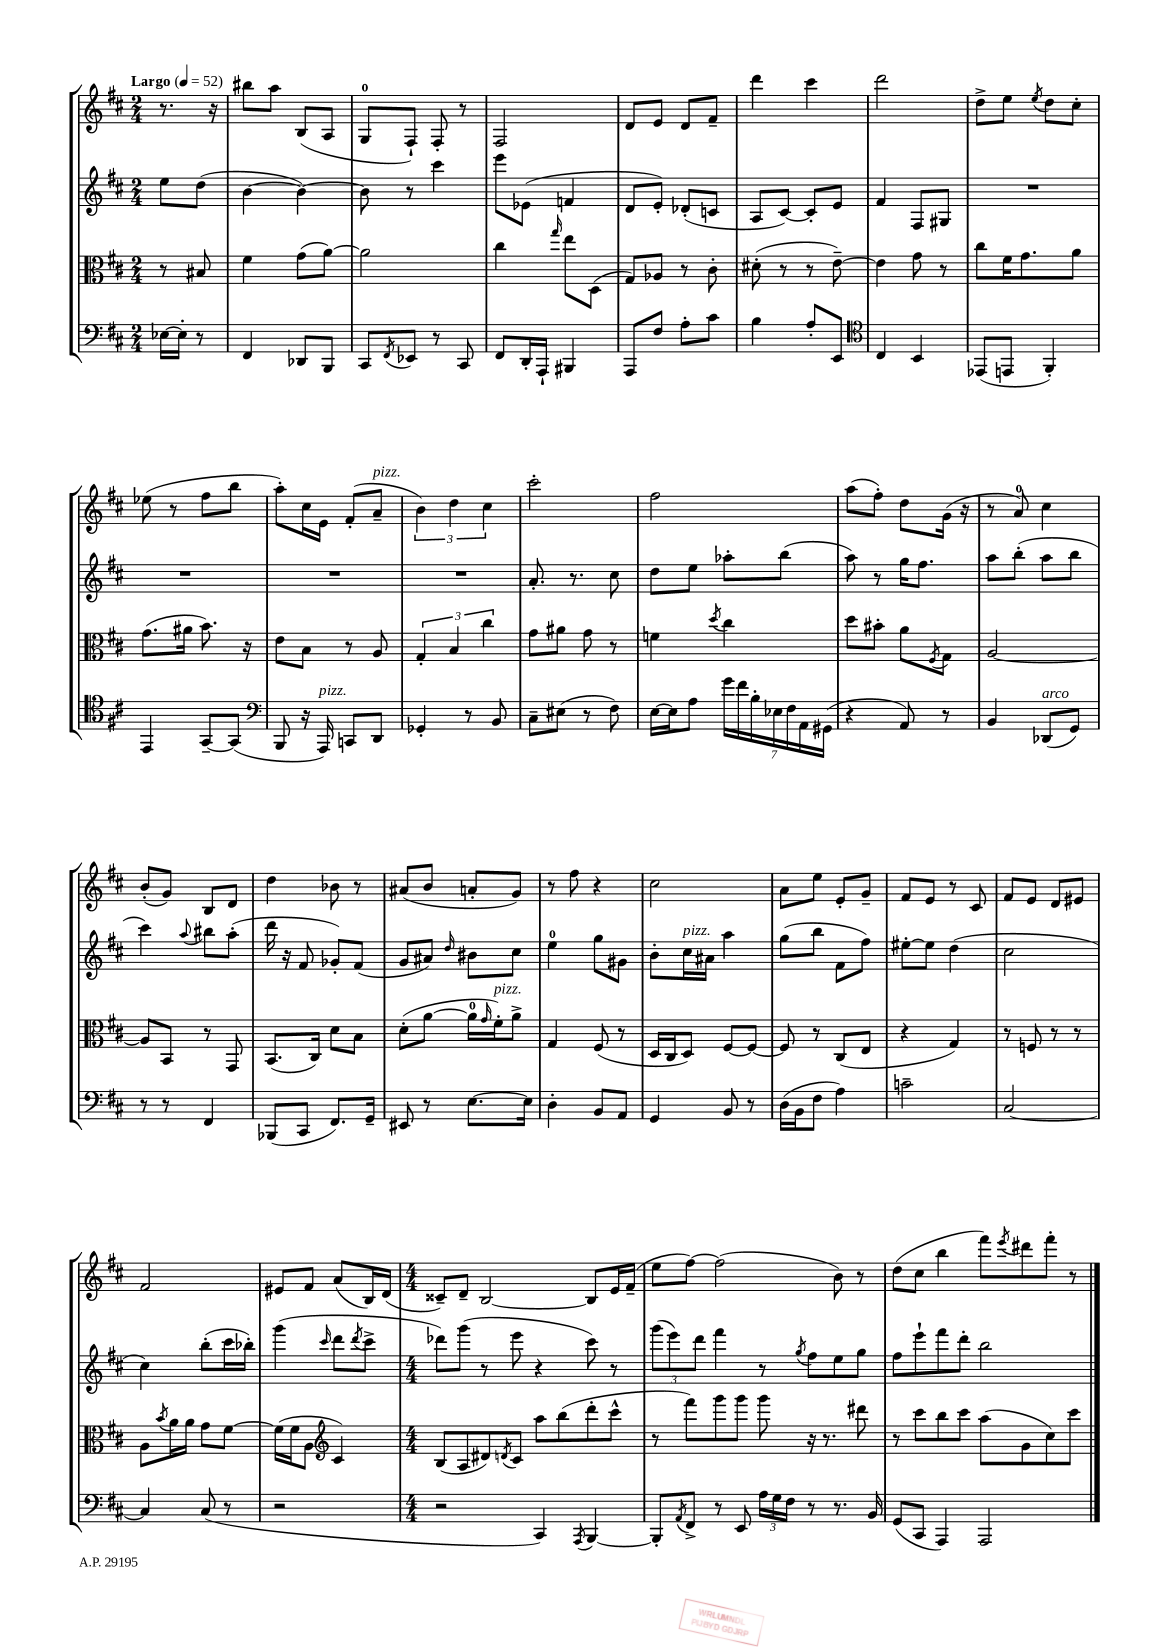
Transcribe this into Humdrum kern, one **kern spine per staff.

**kern	**kern	**kern	**kern
*staff4	*staff3	*staff2	*staff1
*clefF4	*clefC3	*clefG2	*clefG2
*k[f#c#]	*k[f#c#]	*k[f#c#]	*k[f#c#]
*M2/4	*M2/4	*M2/4	*M2/4
*MM52	*MM52	*MM52	*MM52
[16E-\LL	8r	8ee\L	8.r
16E-'\]JJ	.	.	.
8r	8B#/	(8dd\J	.
.	.	.	16r
=	=	=	=
4FF#/	4f#\	[4b\	8bb#\L
.	.	.	8aa\J
8DD-/L	(8g\L	4b\_)	(8B/L
8BBB/J	[8a\J)	.	8A/J
=	=	=	=
8CC#/L	2a\]	8b\]	8G/L
8qFF#/	.	.	.
8EE-/J	.	8r	8F#`/J)
8r	.	4ccc#\	8F#'/
8CC#/	.	.	8r
=	=	=	=
8FF#/L	4cc#\	8eee\L	2F#/
16DD'/L	.	(8e-\J	.
16AAA`/JJ	.	.	.
.	16qqgg/	.	.
4BBB#/	8ee\L	4f/	.
.	(8D\J	.	.
=	=	=	=
8AAA/L	8G/L)	8d/L	8d/L
8F#/J	8A-/J	8e'/J)	8e/J
8A'\L	8r	(8d-'/L	8d/L
8c#\J	8c#'\	8c/J	8f#~/J
=	=	=	=
4B\	(8d#'\	8A/L	4ddd\
.	8r	[8c#/J)	.
8A'/L	8r	8c#'/]L	4ccc#\
8EE/J	[8e~\)	8e/J	.
=	=	=	=
*clefC4	*	*	*
4C#/	4e\]	4f#/	2ddd\
4BB/	8g\	8F#/L	.
.	8r	8G#/J	.
=	=	=	=
(8EE-/L	8cc#\L	2r	8dd^\L
8EE/J	16f#\K	.	8ee\J
.	8.g\	.	.
.	.	.	8qee/
4FF#'/)	.	.	8dd\L
.	8a\J	.	8cc#'\J
=	=	=	=
4EE/	(8.g\L	2r	(8ee-\
.	.	.	8r
.	16a#\Jk	.	.
[8GG~/L	8.b\)	.	8ff#\L
(8GG/]J	.	.	8bb\J
.	16r	.	.
=	=	=	=
*clefF4	*	*	*
8BBB/	8e\L	2r	8aa'\L)
16r	8B\J	.	16cc#\L
16AAA/)	.	.	16e\JJ
8CC/L	8r	.	(8f#'/L
8DD/J	8A/	.	8a~/J
=	=	=	=
4GG-'/	6G'/	2r	6b\)
.	6B/	.	6dd\
8r	.	.	.
.	6cc#\	.	6cc#\
8BB/	.	.	.
=	=	=	=
8C#~\L	8g\L	8.a'/	2ccc#'\
(8E#\J	8a#\J	.	.
.	.	8.r	.
8r	8g\	.	.
8F#\)	8r	8cc#\	.
=	=	=	=
[16E\LL	4f\	8dd\L	2ff#\
16E\]J	.	.	.
8A\J	.	8ee\J	.
.	8qdd/	.	.
28g\LL	4cc#\	8aa-'\L	.
28f#\	.	.	.
28B'\	.	.	.
28E-\	.	.	.
.	.	(8bb\J	.
28F#\	.	.	.
28AA\	.	.	.
(28GG#\JJ	.	.	.
=	=	=	=
4r	8dd\L	8aa\)	(8aa\L
.	8b#'\J	8r	8ff#'\J)
8AA/)	8a\L	16gg\LK	8dd\L
.	.	8.ff#\J	.
.	8qF#/	.	.
8r	8G\J	.	(16g\Jk
.	.	.	16r
=	=	=	=
4BB/	[2A/	8aa\L	8r
.	.	(8bb'\J	8a/)
(8DD-/L	.	8aa\L	4cc#\
8GG/J)	.	8bb\J	.
=	=	=	=
8r	8A/]L	4ccc#\)	(8b'/L
8r	8BB/J	.	8g/J)
.	.	8qqaa/	.
4FF#/	8r	8bb#\L	8B/L
.	8GG/	(8aa'\J	8d/J
=	=	=	=
(8BBB-/L	(8.BB/L	16ddd\	4dd\
.	.	16r	.
8CC#/J	.	8f#/	.
.	16C#/Jk)	.	.
8.FF#/L)	8d\L	8g-'/L)	8b-\
.	8B\J	(8f#/J	8r
16GG~/Jk	.	.	.
=	=	=	=
8EE#/	(8d'\L	8g/L	(8a#/L
8r	[8a\J	8a#/J)	8b/J
.	.	16qqdd/	.
[8.E\L	16a\]LL	8b#\L	8a'/L
.	16qqg/	.	.
.	16f#'\J)	.	.
.	8a^\J	8cc#\J	8g/J)
16E\]Jk	.	.	.
=	=	=	=
4D'\	4G/	4ee\	8r
.	.	.	8ff#\
8BB/L	(8F#/	8gg\L	4r
8AA/J	8r	8g#\J	.
=	=	=	=
4GG/	16D/LL	8b'\L	2cc#\
.	16C#/J	.	.
.	8D/J)	16cc#\L	.
.	.	16a#\JJ	.
8BB/	[8F#/L	4aa\	.
8r	8F#/_J	.	.
=	=	=	=
(16D\LL	8F#/]	(8gg\L	8a\L
16BB\J	.	.	.
8F#\J	8r	8bb\J	8ee\J
4A\)	(8C#/L	8f#\L	8e'/L
.	8E/J	8ff#\J)	8g~/J
=	=	=	=
2c~\	4r	[8ee#'\L	8f#/L
.	.	8ee#\]J	8e/J
.	4G/)	(4dd\	8r
.	.	.	8c#/
=	=	=	=
[2C#/	8r	2cc#\	8f#/L
.	8F/	.	8e/J
.	8r	.	8d/L
.	8r	.	8e#/J
=	=	=	=
4C#/]	8A\L	4cc#\)	2f#/
.	8qb/	.	.
.	16a\L	.	.
.	16a\JJ	.	.
(8C#/	8g\L	(8bb'\L	.
8r	[8f#\J	16ccc#\L	.
.	.	16bb-'\JJ)	.
=	=	=	=
2r	(16f#\]LL	(4ggg\	8e#/L
.	16f#\J	.	.
.	8A\J	.	8f#/J
*	*clefG2	*	*
.	.	16qqccc#/	.
.	4c#/)	8ddd\L	(8a/L
.	.	8qddd/	.
.	.	8ccc#^\J	16B/L)
.	.	.	(16d/JJ
=	=	=	=
*M4/4	*M4/4	*M4/4	*M4/4
2r	(8B/L	8ddd-\L)	8c##~/L)
.	8A/	(8ggg\J	8d~/J
.	8d#/)	8r	[2B/
.	8qd/	.	.
.	8c#/J	8eee\	.
4CC#/)	8aa\L	4r	.
.	(8bb\	.	.
8qAAA/	.	.	.
[4BBB/	8ddd'\	8ccc#\)	8B/]L
.	8ccc#^^\J	8r	16e/L
.	.	.	(16f#~/JJ
=	=	=	=
8BBB'/]L	8r	(12ggg\L	8ee\L
.	.	12eee\)	.
8qAA/	.	.	.
8FF#^/J	8fff#\L)	.	[8ff#\J)
.	.	12ddd\J	.
8r	8ggg\	4fff#\	(2ff#\]
8EE/	8ggg\J	.	.
24A\LL	8ggg\	8r	.
24G\	.	.	.
24F#\JJ	.	.	.
.	.	8qgg/	.
8r	16r	8ff#\L	.
.	8.r	.	.
8.r	.	8ee\	8b\)
.	8ddd#\	8gg\J	8r
16BB/	.	.	.
=	=	=	=
(8GG/L	8r	8ff#\L	(8dd\L
8CC#/J	8ccc#\L	8eee`\	8cc#\J
4AAA/)	8bb\	8fff#\	4bb\
.	8ccc#\J	8ddd'\J	.
2AAA/	(8aa\L	2bb\	8fff#\L)
.	.	.	8qeee/
.	8g\	.	8ddd#\
.	8cc#\)	.	8fff#'\J
.	8ccc#\J	.	8r
==	==	==	==
*-	*-	*-	*-
